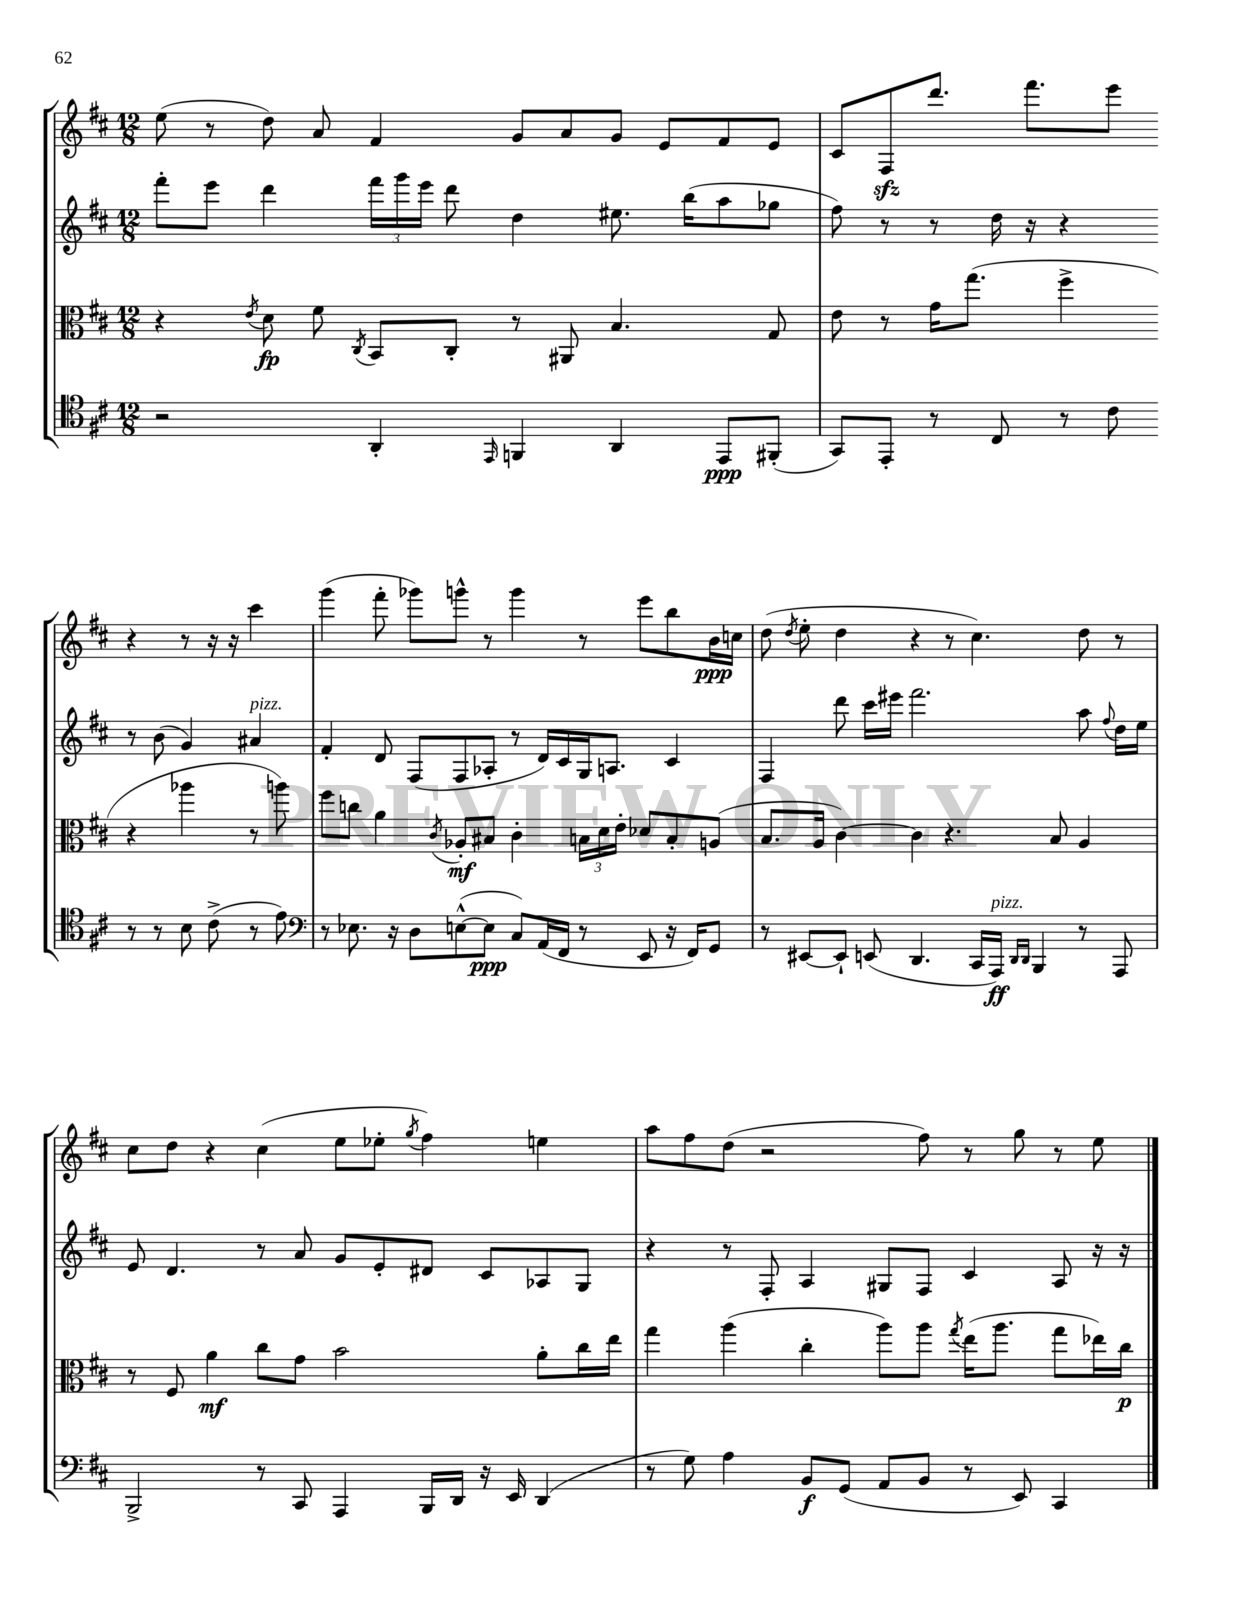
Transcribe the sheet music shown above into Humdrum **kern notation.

**kern	**dynam	**kern	**dynam	**kern	**kern	**dynam
*part4	*part4	*part3	*part3	*part2	*part1	*part1
*staff4	*staff4	*staff3	*staff3	*staff2	*staff1	*staff1
*clefC4	*	*clefC3	*	*clefG2	*clefG2	*
*k[f#c#]	*	*k[f#c#]	*	*k[f#c#]	*k[f#c#]	*
*M12/8	*	*M12/8	*	*M12/8	*M12/8	*
=12	=12	=12	=12	=12	=12	=12
2r	.	4r	.	8fff#'\L	(8ee\	.
.	.	.	.	8eee\J	8r	.
.	.	8qe/	.	.	.	.
.	.	8d\	fp	4ddd\	8dd\)	.
.	.	8f#\	.	.	8a/	.
.	.	8qC#/	.	.	.	.
4AA'/	.	8BB/L	.	24fff#\LL	4f#/	.
.	.	.	.	24ggg\	.	.
.	.	.	.	24eee\JJ	.	.
.	.	8C#'/J	.	8ddd\	.	.
16qqEE/	.	.	.	.	.	.
4FFn/	.	8r	.	4dd\	8g/L	.
.	.	8AA#X/	.	.	8a/	.
4AA/	.	4.B/	.	8.ee#X\	8g/J	.
.	.	.	.	.	8e/L	.
.	.	.	.	(16bb\KL	.	.
8EE/L	ppp	.	.	8aa\	8f#/	.
(8FF#X'/J	.	8G/	.	8gg-X\J	8e/J	.
=13	=13	=13	=13	=13	=13	=13
8GG/L)	.	8e\	.	8ff#\)	8c#/L	.
8EE'/J	.	8r	.	8r	8F#zz/	.
8r	.	16g\KL	.	8r	8.ddd/J	.
.	.	(8.gg\J	.	.	.	.
8C#/	.	.	.	16dd\	.	.
.	.	.	.	16r	8.fff#\L	.
8r	.	4ff#^\	.	4r	.	.
8c#\	.	.	.	.	8eee\J	.
8r	.	4r	.	8r	4r	.
8r	.	.	.	(8b\	.	.
8B\	.	4aa-X\	.	4g/)	8r	.
(8c#^\	.	.	.	.	16r	.
.	.	.	.	.	16r	.
!	!	!	!	!LO:TX:a:i:t=pizz.	!	!
8r	.	8r	.	4a#X/	4ccc#\	.
8e\)	.	8aan\)	.	.	.	.
!!LO:LB:g=z
=14	=14	=14	=14	=14	=14	=14
*clefF4	*	*	*	*	*	*
8r	.	8ff#\L	.	4f#'/	(4ggg\	.
8.E-X\	.	8ccn\J	.	.	.	.
.	.	4a\	.	8d/	8fff#'\	.
16r	.	.	.	.	.	.
8D\L	.	.	.	(8F#/L	8ggg-X\L)	.
.	.	8qc#/	.	.	.	.
([8En^^\	.	8A-X'/L	mf	8F#/	8gggn^^\J	.
8E\J]	ppp	8B#X/J	.	8A-X'/J	8r	.
8C#/L)	.	4c#'\	.	8r	4ggg\	.
(16AA/L	.	.	.	16d/LL)	.	.
16FF#/JJ	.	.	.	16c#/	.	.
8r	.	24Bn\LL	.	16G/J	8r	.
.	.	24d\	.	.	.	.
.	.	.	.	8.An/J	.	.
.	.	24e'\JJ	.	.	.	.
8EE/	.	8d-X/L	.	.	8eee\L	.
16r	.	8B'/	.	4c#/	8bb\	.
16FF#/KL)	.	.	.	.	.	.
8GG/J	.	(8An/J	.	.	16b\L	ppp
.	.	.	.	.	16ccn\JJ	.
=15	=15	=15	=15	=15	=15	=15
8r	.	8.B/L	.	4F#/	(8dd\	.
.	.	.	.	.	8qdd/	.
[8EE#X/L	.	.	.	.	8ee'\	.
.	.	16A/Jk	.	.	.	.
8EE#`/J]	.	[4c#\)	.	8ddd\	4dd\	.
(8EEn/	.	.	.	16ccc#\LL	.	.
.	.	.	.	16eee#X\JJ	.	.
4.DD/	.	4c#\]	.	2.fff#\	4r	.
.	.	4.r	.	.	8r	.
16CC#/LL	.	.	.	.	4.cc#\)	.
!LO:TX:a:i:t=pizz.	!	!	!	!	!	!
16AAA/JJ)	ff	.	.	.	.	.
16qqDD/LL	.	.	.	.	.	.
16qqDD/JJ	.	.	.	.	.	.
4BBB/	.	.	.	.	.	.
.	.	8B/	.	.	.	.
8r	.	4A/	.	8aa\	8dd\	.
.	.	.	.	8qqff#/	.	.
8AAA/	.	.	.	16dd\LL	8r	.
.	.	.	.	16ee\JJ	.	.
!!LO:LB:g=z
=16	=16	=16	=16	=16	=16	=16
2BBB^/	.	8r	.	8e/	8cc#\L	.
.	.	8F#/	.	4.d/	8dd\J	.
.	.	4a\	mf	.	4r	.
8r	.	8cc#\L	.	8r	(4cc#\	.
8CC#/	.	8g\J	.	8a/	.	.
4AAA/	.	2b\	.	8g/L	8ee\L	.
.	.	.	.	8e'/	8ee-X'\J	.
.	.	.	.	.	8qgg/	.
16BBB/LL	.	.	.	8d#X/J	4ff#\)	.
16DD/JJ	.	.	.	.	.	.
16r	.	.	.	8c#/L	.	.
16EE/	.	.	.	.	.	.
(4DD/	.	8a'\L	.	8A-X/	4een\	.
.	.	16cc#\L	.	8G/J	.	.
.	.	16ee\JJ	.	.	.	.
=17	=17	=17	=17	=17	=17	=17
8r	.	4gg\	.	4r	8aa\L	.
8G\)	.	.	.	.	8ff#\	.
4A\	.	(4aa\	.	8r	(8dd\J	.
.	.	.	.	8F#'/	2r	.
8BB/L	f	4cc#'\	.	4A/	.	.
(8GG/J	.	.	.	.	.	.
8AA/L	.	8aa\L)	.	8G#X/L	.	.
8BB/J	.	8aa\J	.	8F#/J	8ff#\)	.
.	.	8qgg/	.	.	.	.
8r	.	(16ee\KL	.	4c#/	8r	.
.	.	8.aa\J	.	.	.	.
8EE/)	.	.	.	.	8gg\	.
4CC#/	.	8gg\L	.	8A/	8r	.
.	.	16ee-X\L)	.	16r	8ee\	.
.	.	16cc#\JJ	p	16r	.	.
==	==	==	==	==	==	==
*-	*-	*-	*-	*-	*-	*-
